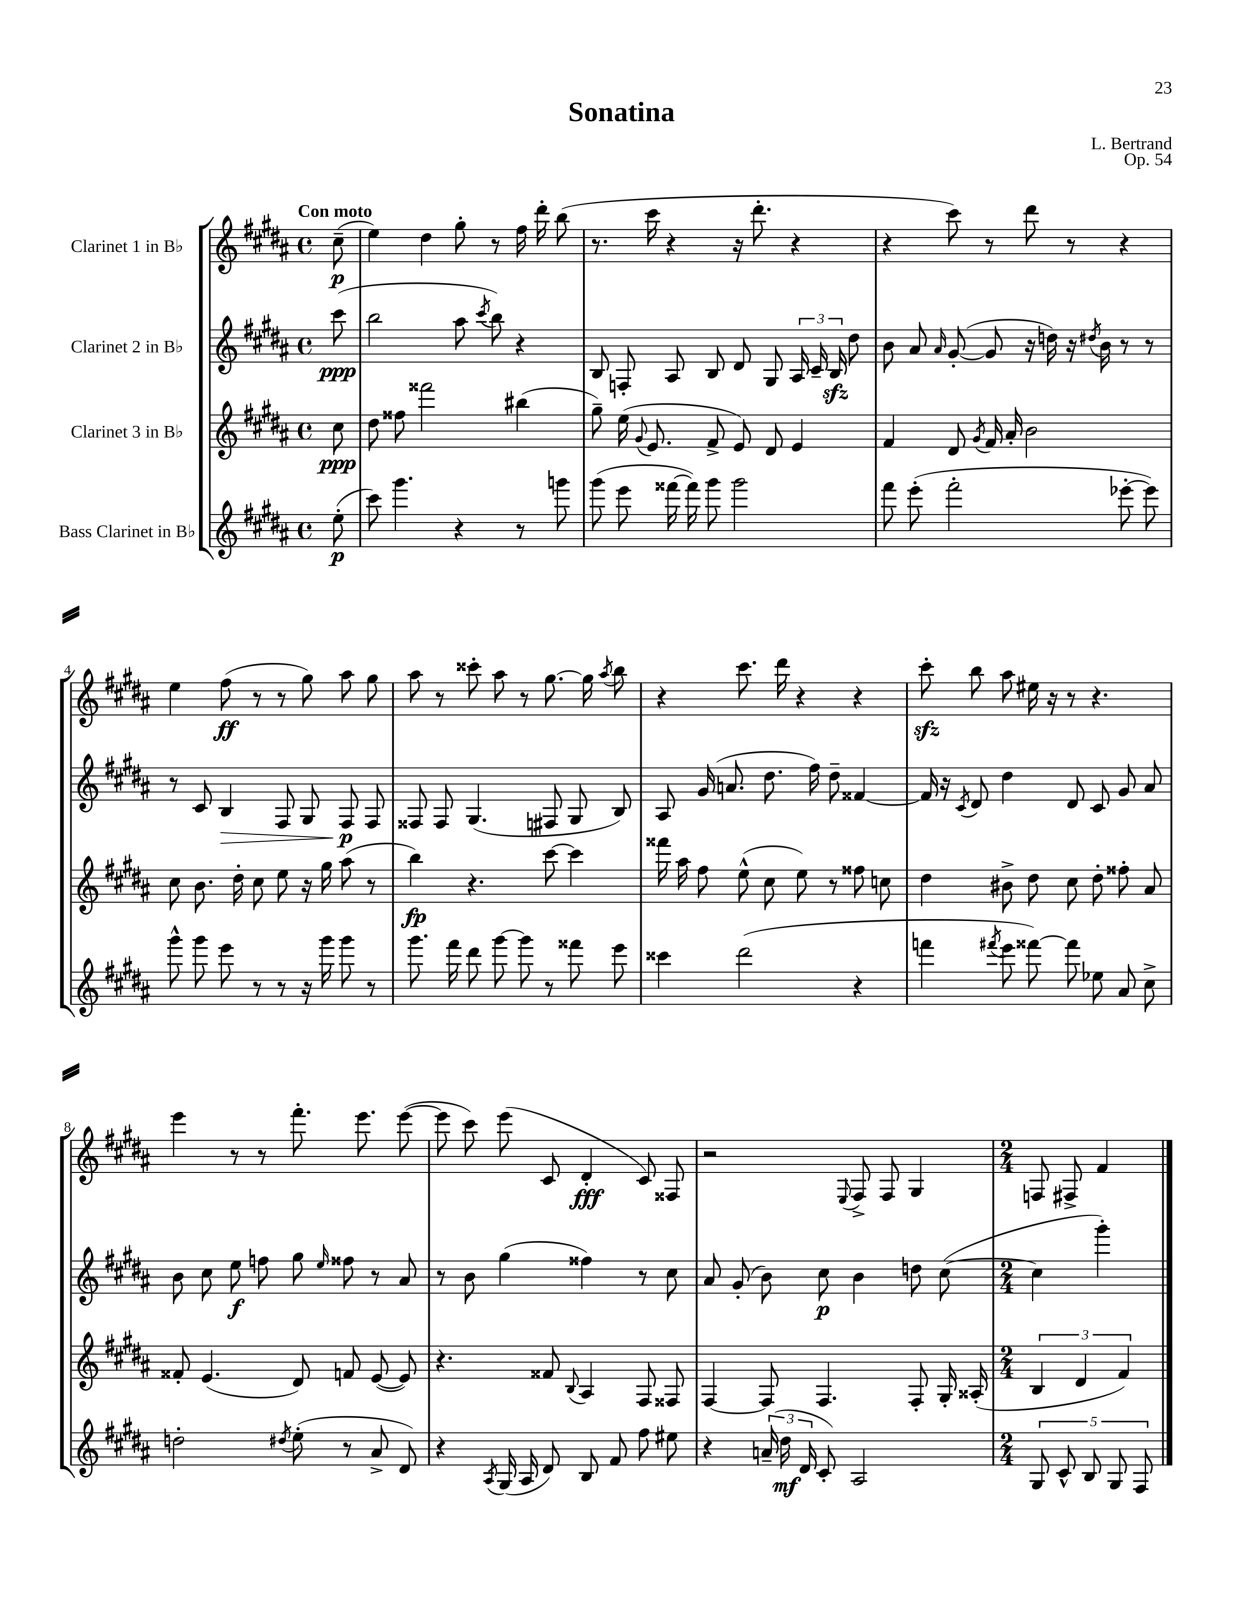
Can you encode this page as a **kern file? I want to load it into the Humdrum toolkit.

**kern	**kern	**kern	**kern
*staff4	*staff3	*staff2	*staff1
*clefG2	*clefG2	*clefG2	*clefG2
*k[f#c#g#d#a#]	*k[f#c#g#d#a#]	*k[f#c#g#d#a#]	*k[f#c#g#d#a#]
*M4/4	*M4/4	*M4/4	*M4/4
*met(c)	*met(c)	*met(c)	*met(c)
(8ee'	8cc#	(8ccc#	(8cc#~
=	=	=	=
8ccc#)	8dd#	2bb	4ee)
4.ggg#	8ff##	.	.
.	2fff##	.	4dd#
4r	.	8aa#	8gg#'
.	.	8qccc#	.
.	.	8bb)	8r
8r	(4bb#	4r	16ff#
.	.	.	16ddd#'
8ggg	.	.	(8bb
=	=	=	=
(8ggg#	8gg#~)	8B	8.r
8eee	(16ee	8F'	.
.	8qqg#	.	.
.	8.e	.	16ccc#
[16fff##	.	8A#	4r
16fff##])	.	.	.
8ggg#	8f#^	8B	.
2ggg#	8e)	8d#	16r
.	.	.	8.ddd#'
.	8d#	8G#	.
.	4e	24A#	4r
.	.	24c#~	.
.	.	24B	.
.	.	8dd#	.
=	=	=	=
8fff#	4f#	8b	4r
(8eee'	.	8a#	.
.	.	16qqa#	.
2fff#'	8d#	([8g#'	8ccc#)
.	8qg#	.	.
.	16f#	8g#]	8r
.	16a#'	.	.
.	2b	16r	8ddd#
.	.	16dd)	.
.	.	16r	8r
.	.	8qdd#	.
.	.	16b	.
[8eee-'	.	8r	4r
8eee-])	.	8r	.
=	=	=	=
8ggg#^^	8cc#	8r	4ee
8ggg#	8.b	8c#	.
8eee	.	4B	(8ff#
.	16dd#'	.	.
8r	8cc#	.	8r
8r	8ee	8F#	8r
16r	16r	8G#	8gg#)
16ggg#	16gg#	.	.
8ggg#	(8aa#	8F#	8aa#
8r	8r	8F#	8gg#
=	=	=	=
8.ggg#	4bb)	8F##	8aa#
.	.	8F##	8r
16fff#	.	.	.
8ddd#	4.r	(4.G#	8ccc##'
[8ggg#	.	.	8aa#
8ggg#]	.	.	8r
8r	[8ccc#	8F#	[8.gg#
8fff##	4ccc#]	8G#	.
.	.	.	16gg#]
.	.	.	8qaa#
8eee	.	8B)	8bb
=	=	=	=
4ccc##	16fff##	8A#	4r
.	16aa#	.	.
.	8ff#	(16g#	.
.	.	8.a	.
(2ddd#	(8ee^^	.	8.ccc#
.	8cc#	8.dd#	.
.	.	.	16ddd#
.	8ee)	.	4r
.	.	16ff#)	.
.	8r	8dd#~	.
4r	8ff##	[4f##	4r
.	8cc	.	.
=	=	=	=
4fff	4dd#	16f##]	8ccc#'
.	.	16r	.
.	.	8qc#	.
.	.	8d#	8bb
8qfff#	.	.	.
8eee	8b#^	4dd#	8aa#
[8fff##)	8dd#	.	16ee#
.	.	.	16r
8fff##]	8cc#	8d#	8r
8ee-	8dd#'	8c#	4.r
8a#	8ff##'	8g#	.
8cc#^	8a#	8a#	.
=	=	=	=
2dd'	8f##'	8b	4eee
.	(4.e	8cc#	.
.	.	8ee	8r
.	.	8ff	8r
8qdd#	.	.	.
(8ee'	8d#)	8gg#	8.fff#'
.	.	16qqee	.
8r	8f	8ff##	.
.	.	.	8.eee
8a#^	([8e	8r	.
8d#)	8e])	8a#	([8eee
=	=	=	=
4r	4.r	8r	8eee]
.	.	8b	8ccc#)
8qA#	.	.	.
(16G#	.	(4gg#	(8eee
16A#	.	.	.
8d#)	8f##	.	8c#
.	8qqB	.	.
8B	4A#	4ff##)	4d#'
8f#	.	.	.
8ff#	8F#	8r	8c#)
8ee#	8F##	8cc#	8F##
=	=	=	=
4r	[4F#	8a#	2r
.	.	(8g#'	.
(24a~	8F#]	8b)	.
24dd#	.	.	.
24d#	.	.	.
8c#')	4.F#	8cc#	.
.	.	.	8qqE
2A#	.	4b	8F#^
.	.	.	8F#
.	8F#'	8dd	4G#
.	16G#'	([8cc#	.
.	(16A##'	.	.
=	=	=	=
*M2/4	*M2/4	*M2/4	*M2/4
10G#	6B	4cc#]	8F
10c#^^	.	.	.
.	.	.	8F#^
.	6d#	.	.
10B	.	.	.
.	.	4ggg#')	4f#
10G#	.	.	.
.	6f#)	.	.
10F#	.	.	.
==	==	==	==
*-	*-	*-	*-
